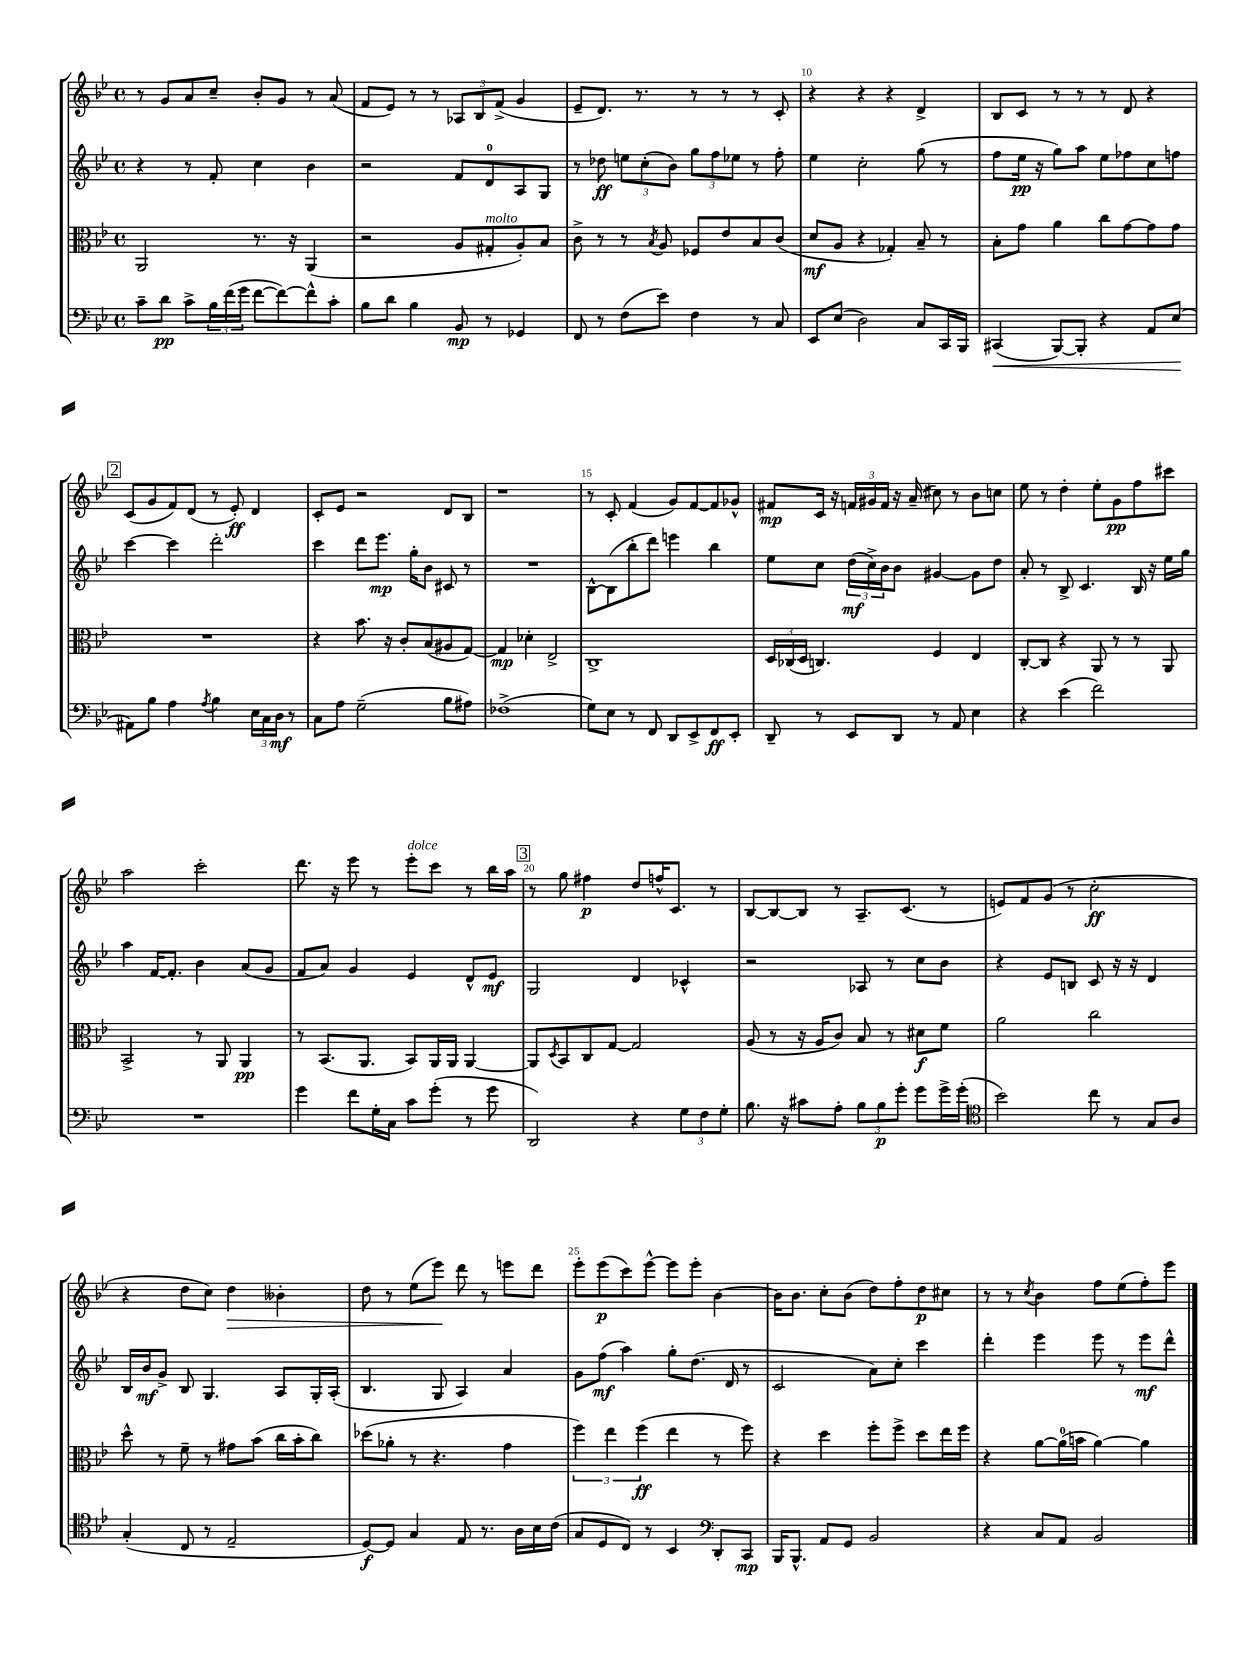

**kern	**kern	**kern	**kern
*staff4	*staff3	*staff2	*staff1
*clefF4	*clefC3	*clefG2	*clefG2
*k[b-e-]	*k[b-e-]	*k[b-e-]	*k[b-e-]
*M4/4	*M4/4	*M4/4	*M4/4
*met(c)	*met(c)	*met(c)	*met(c)
8c~	2AA	4r	8r
8d	.	.	8g
8c^	.	8r	8a
24B-	.	8f'	8cc~
(24f	.	.	.
24g	.	.	.
[8f	8.r	4cc	8b-'
8f_)	.	.	8g
.	16r	.	.
8f^^]	(4AA	4b-	8r
8c'	.	.	(8a
=	=	=	=
8B-	2r	2r	8f
8d	.	.	8e-)
4B-	.	.	8r
.	.	.	8r
8BB-	8A	8f	12A-
.	.	.	12B-
8r	8G#'	8d	.
.	.	.	(12f^
4GG-	8A')	8A	4g
.	8B-	8G	.
=	=	=	=
8FF	8c^	8r	8e-~
8r	8r	8dd-	8.d)
(8F	8r	12ee	.
.	.	.	8.r
.	.	(12cc'	.
.	8qB-	.	.
8e-)	8A	.	.
.	.	12b-)	.
4F	8F-	12gg	8r
.	.	12ff	.
.	8e-	.	8r
.	.	12ee-	.
8r	8B-	8r	8r
8C	(8c	8ff'	8c'
=	=	=	=
8EE-	8d	4ee-	4r
(8E-	8A	.	.
2D)	4r	2cc'	4r
.	4G-')	.	4r
8C	8B-~	(8gg	4d^
16CC	8r	8r	.
16BBB-	.	.	.
=	=	=	=
(4CC#	8B-'	8ff	8B-
.	8g	16ee-	8c
.	.	16r	.
[8BBB-)	4a	8gg)	8r
8BBB-']	.	8aa	8r
4r	8cc	8ee-	8r
.	[8g	8ff-	8d
8AA	8g]	8cc	4r
(8E-	8g	8ff	.
=	=	=	=
8AA#)	1r	[4ccc	(8c
8B-	.	.	8g
4A	.	4ccc]	8f)
.	.	.	(8d
8qA	.	.	.
4B-	.	2ddd'	8r
.	.	.	8e-')
24E-	.	.	4d
24C	.	.	.
24D	.	.	.
8r	.	.	.
=	=	=	=
8C	4r	4ccc	8c'
8A	.	.	8e-
(2G~	8.b-	8ddd	2r
.	.	8.eee-	.
.	16r	.	.
.	8c'	.	.
.	.	16gg'	.
.	(8B-	8b-	.
8B-	8A#	8c#	8d
8A#)	[8G)	8r	8B-
=	=	=	=
(1F-^	4G]	1r	1r
.	4d-'	.	.
.	2E-^	.	.
=	=	=	=
8G)	1C^	[8B-^^	8r
8E-	.	(8B-]	8c'
8r	.	8bb-'	(4f
8FF	.	8ddd)	.
8DD	.	4eee	8g)
8EE-^	.	.	[8f
8FF	.	4bb-	8f]
8EE-'	.	.	8g-^^
=	=	=	=
8DD~	24D	8ee-	8f#
.	(24C-	.	.
.	24D	.	.
8r	4.C)	8cc	16c
.	.	.	16r
8EE-	.	(24dd	24f
.	.	24cc^)	24g#
.	.	24b-	24f
8DD	.	8b-	16r
.	.	.	(16a~
8r	4F	[4g#	8cc#)
8AA	.	.	8r
4E-	4E-	8g#]	8b-
.	.	8dd	8cc
=	=	=	=
4r	[8C'	8a'	8ee-
.	8C]	8r	8r
(4e-	4r	8B-^	4dd'
.	.	4.c	.
2f)	8AA	.	8ee-'
.	8r	.	8g
.	8r	16B-	8ff
.	.	16r	.
.	8AA	16ee-	8ccc#
.	.	16gg	.
=	=	=	=
1r	2BB-^	4aa	2aa
.	.	[16f	.
.	.	8.f']	.
.	8r	4b-	2ccc'
.	8AA	.	.
.	4AA	(8a	.
.	.	8g	.
=	=	=	=
4g	8r	8f	8.ddd
.	(8.BB-	8a)	.
.	.	.	16r
8f	.	4g	8eee-
.	8.AA	.	.
16G'	.	.	8r
16C	.	.	.
8c	8BB-)	4e-	8eee-'
(8g'	16AA	.	8ccc
.	16AA	.	.
8r	[4AA	8d^^	8r
8g	.	8e-	16bb-
.	.	.	16aa
=	=	=	=
2DD)	8AA]	2G	8r
.	8qD	.	.
.	8BB-	.	8gg
.	8C	.	4ff#
.	[8G	.	.
4r	2G]	4d	8dd
.	.	.	16ff^^
.	.	.	8.c
12G	.	4c-^^	.
12F	.	.	.
.	.	.	8r
12G'	.	.	.
=	=	=	=
8.B-	(8A	2r	[8B-
.	8r	.	8B-_
16r	.	.	.
8c#	16r	.	8B-]
.	16A	.	.
8A'	8c)	.	8r
12B-	8B-	8A-	8.A~
12B-	.	.	.
.	8r	8r	.
12g'	.	.	.
.	.	.	(8.c
8g	8d#	8cc	.
16g^	8f	8b-	8r
(16g'	.	.	.
=	=	=	=
*clefC4	*	*	*
2b-)	2a	4r	8e)
.	.	.	8f
.	.	8e-	(8g
.	.	8B	8r
8cc	2cc	8c	2cc'
8r	.	16r	.
.	.	16r	.
8G	.	4d	.
8A	.	.	.
=	=	=	=
(4G'	8dd^^	16B-	4r
.	.	16b-	.
.	8r	8g^	.
8C	8f~	8B-	8dd
8r	8r	4.G	8cc)
2E-~	8g#	.	4dd
.	(8b-	.	.
.	16cc	8A	4b--'
.	16b-'	.	.
.	8cc)	16G'	.
.	.	(16A'	.
=	=	=	=
[8D)	(8dd-	4.B-	8dd
8D]	8a-'	.	8r
4G	8r	.	(8ee-
.	4.r	8G	8eee-)
8E-	.	4A)	8ddd
8.r	.	.	8r
.	4g	4a	8eee
16A	.	.	.
16B-	.	.	8ddd
(16c	.	.	.
=	=	=	=
8G	6ff)	8g	8eee-'
8D	.	(8ff	(8eee-
.	6ee-	.	.
8C)	.	4aa)	8ccc)
.	(6ff	.	.
8r	.	.	[8eee-^^
4BB-	4ee-	8gg'	8eee-]
.	.	(8.dd	8eee-'
*clefF4	*	*	*
8DD'	8r	.	[4b-
.	.	16d	.
8CC	8ff)	8r	.
=	=	=	=
16BBB-	4r	2c	16b-]
8.BBB-^^	.	.	8.b-
8AA	4dd	.	8cc'
8GG	.	.	(8b-
2BB-	8ff'	8a)	8dd)
.	8ff^	8cc'	8ff'
.	8dd	4ccc	8dd
.	16ee-	.	8cc#
.	16ff	.	.
=	=	=	=
4r	4r	4ddd'	8r
.	.	.	8r
.	.	.	8qcc
8C	[8a	4eee-	4b-
8AA	(16a]	.	.
.	16b	.	.
2BB-	[4a)	8eee-	8ff
.	.	8r	(8ee-
.	4a]	8eee-	8ff')
.	.	8ddd^^	8eee-
==	==	==	==
*-	*-	*-	*-
